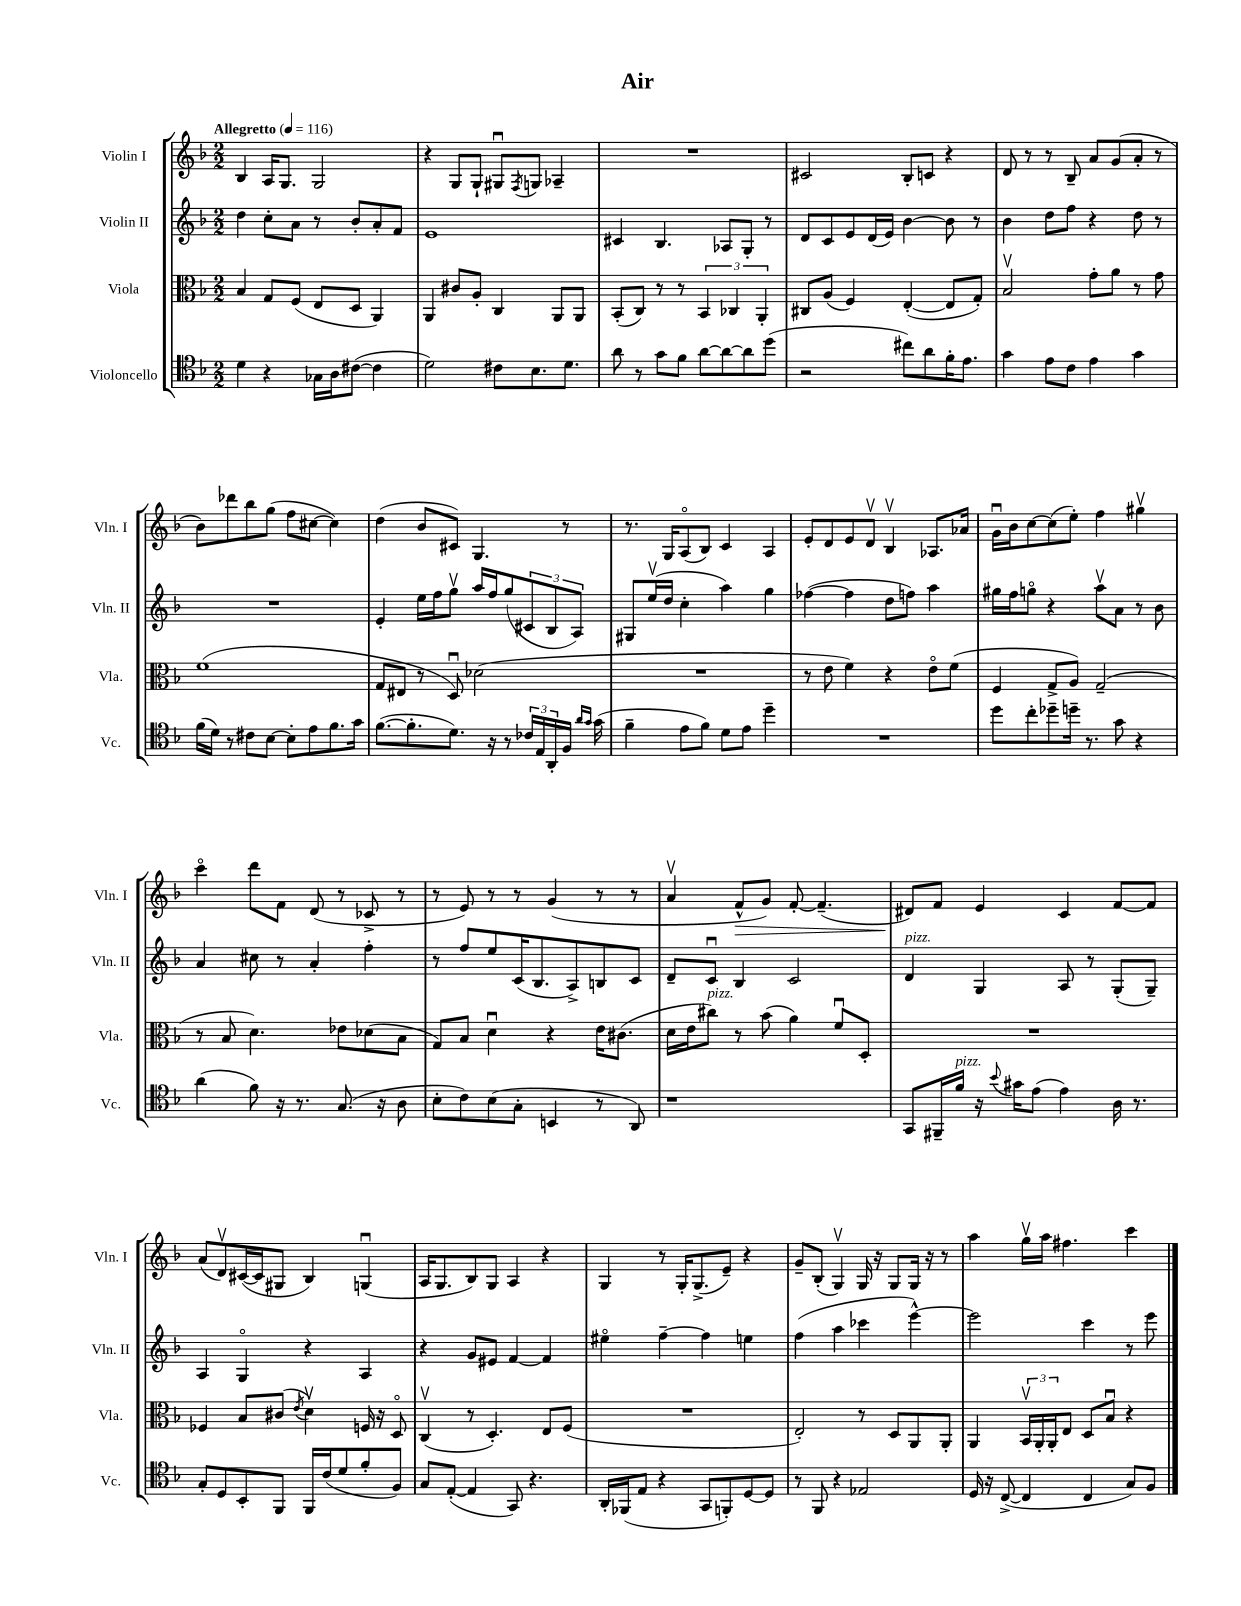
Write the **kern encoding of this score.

**kern	**kern	**kern	**kern	**dynam
*part4	*part3	*part2	*part1	*part1
*staff4	*staff3	*staff2	*staff1	*staff1
*I"Violoncello	*I"Viola	*I"Violin II	*I"Violin I	*
*I'Vc.	*I'Vla.	*I'Vln. II	*I'Vln. I	*
*clefC4	*clefC3	*clefG2	*clefG2	*
*k[b-]	*k[b-]	*k[b-]	*k[b-]	*
*M2/2	*M2/2	*M2/2	*M2/2	*
*MM116	*MM116	*MM116	*MM116	*
=1	=1	=1	=1	=1
!	!	!	!LO:TX:a:B:t=Allegretto	!
4d\	4B-/	4dd\	4B-/	.
4r	8G/L	8cc'\L	16A/KL	.
.	.	.	8.G/J	.
.	(8F/J	8a\J	.	.
16G-X\LL	8E/L	8r	2G/	.
16A\J	.	.	.	.
([8c#X\J	8D/J	8b-'/L	.	.
4c#\]	4AA/)	8a'/	.	.
.	.	8f/J	.	.
=2	=2	=2	=2	=2
2d\)	4AA/	1e	4r	.
.	8c#X/L	.	8G/L	.
.	8A'/J	.	8G`/J	.
8c#X\L	4C/	.	8G#Xu/L	.
.	.	.	8qF/	.
8.B-\	.	.	8Gn/J	.
.	8AA/L	.	4A-X~/	.
8.d\J	.	.	.	.
.	8AA/J	.	.	.
=3	=3	=3	=3	=3
8a\	(8BB-'/L	4c#X/	1r	.
8r	8C/J)	.	.	.
8g\L	8r	4.B-/	.	.
8f\J	8r	.	.	.
[8a\L	6BB-/	.	.	.
8a\_	.	8A-X/L	.	.
.	6C-X/	.	.	.
8a\]	.	8G'/J	.	.
.	6AA'/	.	.	.
(8dd\J	.	8r	.	.
=4	=4	=4	=4	=4
2r	8C#X/L	8d/L	2c#X/	.
.	(8A/J	8c/	.	.
.	4F/)	8e/	.	.
.	.	(16d/L	.	.
.	.	16e/JJ)	.	.
8cc#X\L)	([4E'/	[4b-\	8B-'/L	.
8a\	.	.	8cn/J	.
16f'\K	8E/L]	8b-\]	4r	.
8.e\J	.	.	.	.
.	8G'/J)	8r	.	.
=5	=5	=5	=5	=5
4g\	2B-v/	4b-\	8d/	.
.	.	.	8r	.
8e\L	.	8dd\L	8r	.
8c\J	.	8ff\J	8B-~/	.
4e\	8g'\L	4r	8a/L	.
.	8a\J	.	(8g/	.
4g\	8r	8dd\	8a'/J	.
.	8g\	8r	8r	.
!!LO:LB:g=z
=6	=6	=6	=6	=6
(16f\LL	(1f	1r	8b-\L)	.
16d\JJ)	.	.	.	.
8r	.	.	8ddd-X\	.
8c#X\L	.	.	8bb-\	.
[8B-\J	.	.	(8gg\J	.
8B-'\L]	.	.	8ff\L	.
8e\	.	.	[8cc#X\J	.
8.f\	.	.	4cc#\])	.
16g\Jk	.	.	.	.
=7	=7	=7	=7	=7
([8.f\L	8G/L	4e'/	(4dd\	.
.	8E#X/J	.	.	.
8.f'\]	.	.	.	.
.	8r	16ee\LL	8b-/L	.
.	.	16ff\J	.	.
8.d\J)	8Du/)	8ggv\J	8c#X/J)	.
.	(2d-X\	16aa/LL	4.G/	.
16r	.	16ff/J	.	.
8r	.	(8gg/	.	.
24c-X/LL	.	12c#X/	.	.
24E/	.	.	.	.
24AA'/	.	12B-/	.	.
16F/JJ	.	.	8r	.
.	.	12A/J)	.	.
16qqa/LL	.	.	.	.
16qqg/JJ	.	.	.	.
(16g\	.	.	.	.
=8	=8	=8	=8	=8
4f~\	1r	8G#X/L	8.r	.
.	.	(16eev/L	.	.
.	.	16dd/JJ	16G/KL	.
8e\L	.	4cc'\	(8A/	.
8f\J)	.	.	8B-/J)	.
8d\L	.	4aa\)	4c/	.
8e\J	.	.	.	.
4dd~\	.	4gg\	4A/	.
=9	=9	=9	=9	=9
1r	8r	([4ff-X\	8e'/L	.
.	8e\	.	8d/	.
.	4f\)	4ff-\]	8e/	.
.	.	.	8dv/J	.
.	4r	8dd\L	4B-v/	.
.	.	8ffn\J)	.	.
.	8e\L	4aa\	8.A-X/L	.
.	(8f\J	.	.	.
.	.	.	16a-X/Jk	.
=10	=10	=10	=10	=10
8dd\L	4F/	16gg#X\LL	16gu\LL	.
.	.	16ff\J	16b-\J	.
8cc'\	.	8ggn\J	[8cc\	.
8dd-X~\	8G^/L	4r	(8cc\]	.
16ddn~\Jk	8A/J)	.	8ee'\J)	.
8.r	.	.	.	.
.	(2G~/	8aav\L	4ff\	.
8g\	.	8a\J	.	.
4r	.	8r	4gg#Xv\	.
.	.	8b-\	.	.
!!LO:LB:g=z
=11	=11	=11	=11	=11
(4a\	8r	4a/	4ccc\	.
.	8B-/	.	.	.
8f\)	4.d\)	8cc#X\	8ddd\L	.
16r	.	8r	8f\J	.
8.r	.	.	.	.
.	.	4a'/	(8d/	.
(8.G/	8e-X\L	.	8r	.
.	(8d-X\	4ff'\	8c-X^/	.
16r	.	.	.	.
8A\	8B-\J	.	8r	.
=12	=12	=12	=12	=12
8B-'\L	8G/L)	8r	8r	.
8c\)	8B-/J	8ff/L	8e/)	.
(8B-\	4du\	8ee/	8r	.
8G'\J	.	(16c/K	8r	.
.	.	8.B-/	.	.
4BBn/	4r	.	(4g/	.
.	.	8A^/)	.	.
8r	16e\KL	8Bn/	8r	.
.	(8.c#X\J	.	.	.
8AA/)	.	8c/J	8r	.
=13	=13	=13	=13	=13
1r	16d\LL	8d~/L	4av/	.
.	16e\J	.	.	.
!	!LO:TX:a:i:t=pizz.	!	!	!
.	8cc#X\J)	8cu/J	.	.
!	!	!	!	!LO:HP:b
.	8r	4B-/	8f^^/L	>
.	(8b-\	.	8g/J)	.
.	4a\)	2c/	[8f'/	.
.	.	.	(4.f~/]	.
.	8fu/L	.	.	.
.	8D'/J	.	.	.
=14	=14	=14	=14	=14
!	!	!LO:TX:a:i:t=pizz.	!	!
8GG/L	1r	4d/	8d#X/L)	.
16FF#X~/L	.	.	8f/J	]
!LO:TX:a:i:t=pizz.	!	!	!	!
16f/JJ	.	.	.	.
16r	.	4G/	4e/	.
8qqb-/	.	.	.	.
16g#X\KL	.	.	.	.
(8e\J	.	.	.	.
4e\)	.	8A/	4c/	.
.	.	8r	.	.
16A\	.	(8G'/L	[8f/L	.
8.r	.	.	.	.
.	.	8G~/J)	8f/J]	.
!!LO:LB:g=z
=15	=15	=15	=15	=15
8G'/L	4F-X/	4A/	(8a/L	.
8D/	.	.	8dv/)	.
8BB-'/	8B-/L	4G/	([16c#X/L	.
.	.	.	16c#/J]	.
8FF/J	(8c#X/J	.	8G#X/J	.
.	8qe/	.	.	.
16FF/LL	4dv\)	4r	4B-/)	.
(16c/J	.	.	.	.
8d/	.	.	.	.
8f'/	16Fn/	4A/	(4Gnu/	.
.	16r	.	.	.
8F/J)	8D/	.	.	.
=16	=16	=16	=16	=16
8G/L	(4Cv/	4r	16A/KL	.
.	.	.	8.G/	.
([8E'/J	.	.	.	.
4E/]	8r	8g/L	8B-/)	.
.	4.D'/)	8e#X/J	8G/J	.
8GG/)	.	[4f/	4A/	.
4.r	.	.	.	.
.	8E/L	4f/]	4r	.
.	(8F/J	.	.	.
=17	=17	=17	=17	=17
16AA'/LL	1r	4ee#X\	4G/	.
(16FF-X/J	.	.	.	.
8E/J	.	.	.	.
4r	.	[4ff~\	8r	.
.	.	.	16G'/KL	.
.	.	.	(8.G^/	.
8GG/L	.	4ff\]	.	.
8FFn'/)	.	.	8e~/J)	.
[8D/	.	4een\	4r	.
8D/J]	.	.	.	.
=18	=18	=18	=18	=18
8r	2E'/)	(4ff\	8g~/L	.
8FF/	.	.	(8B-'/J	.
4r	.	4aa\	4Gv/)	.
2E-X/	8r	4ccc-X\	16G/	.
.	.	.	16r	.
.	8D/L	.	8G/L	.
.	8AA/	[4eee^^\)	16G/Jk	.
.	.	.	16r	.
.	8AA'/J	.	8r	.
=19	=19	=19	=19	=19
16D/	4AA/	2eee\]	4aa\	.
16r	.	.	.	.
([8C^/	.	.	.	.
4C/]	24BB-v/LL	.	16ggv\LL	.
.	24AA'/	.	.	.
.	.	.	16aa\JJ	.
.	24AA'/J	.	.	.
.	8E/J	.	4.ff#X\	.
4C/	8D/L	4ccc\	.	.
.	8B-u/J	.	.	.
8G/L)	4r	8r	4ccc\	.
8F/J	.	8eee\	.	.
==	==	==	==	==
*-	*-	*-	*-	*-
